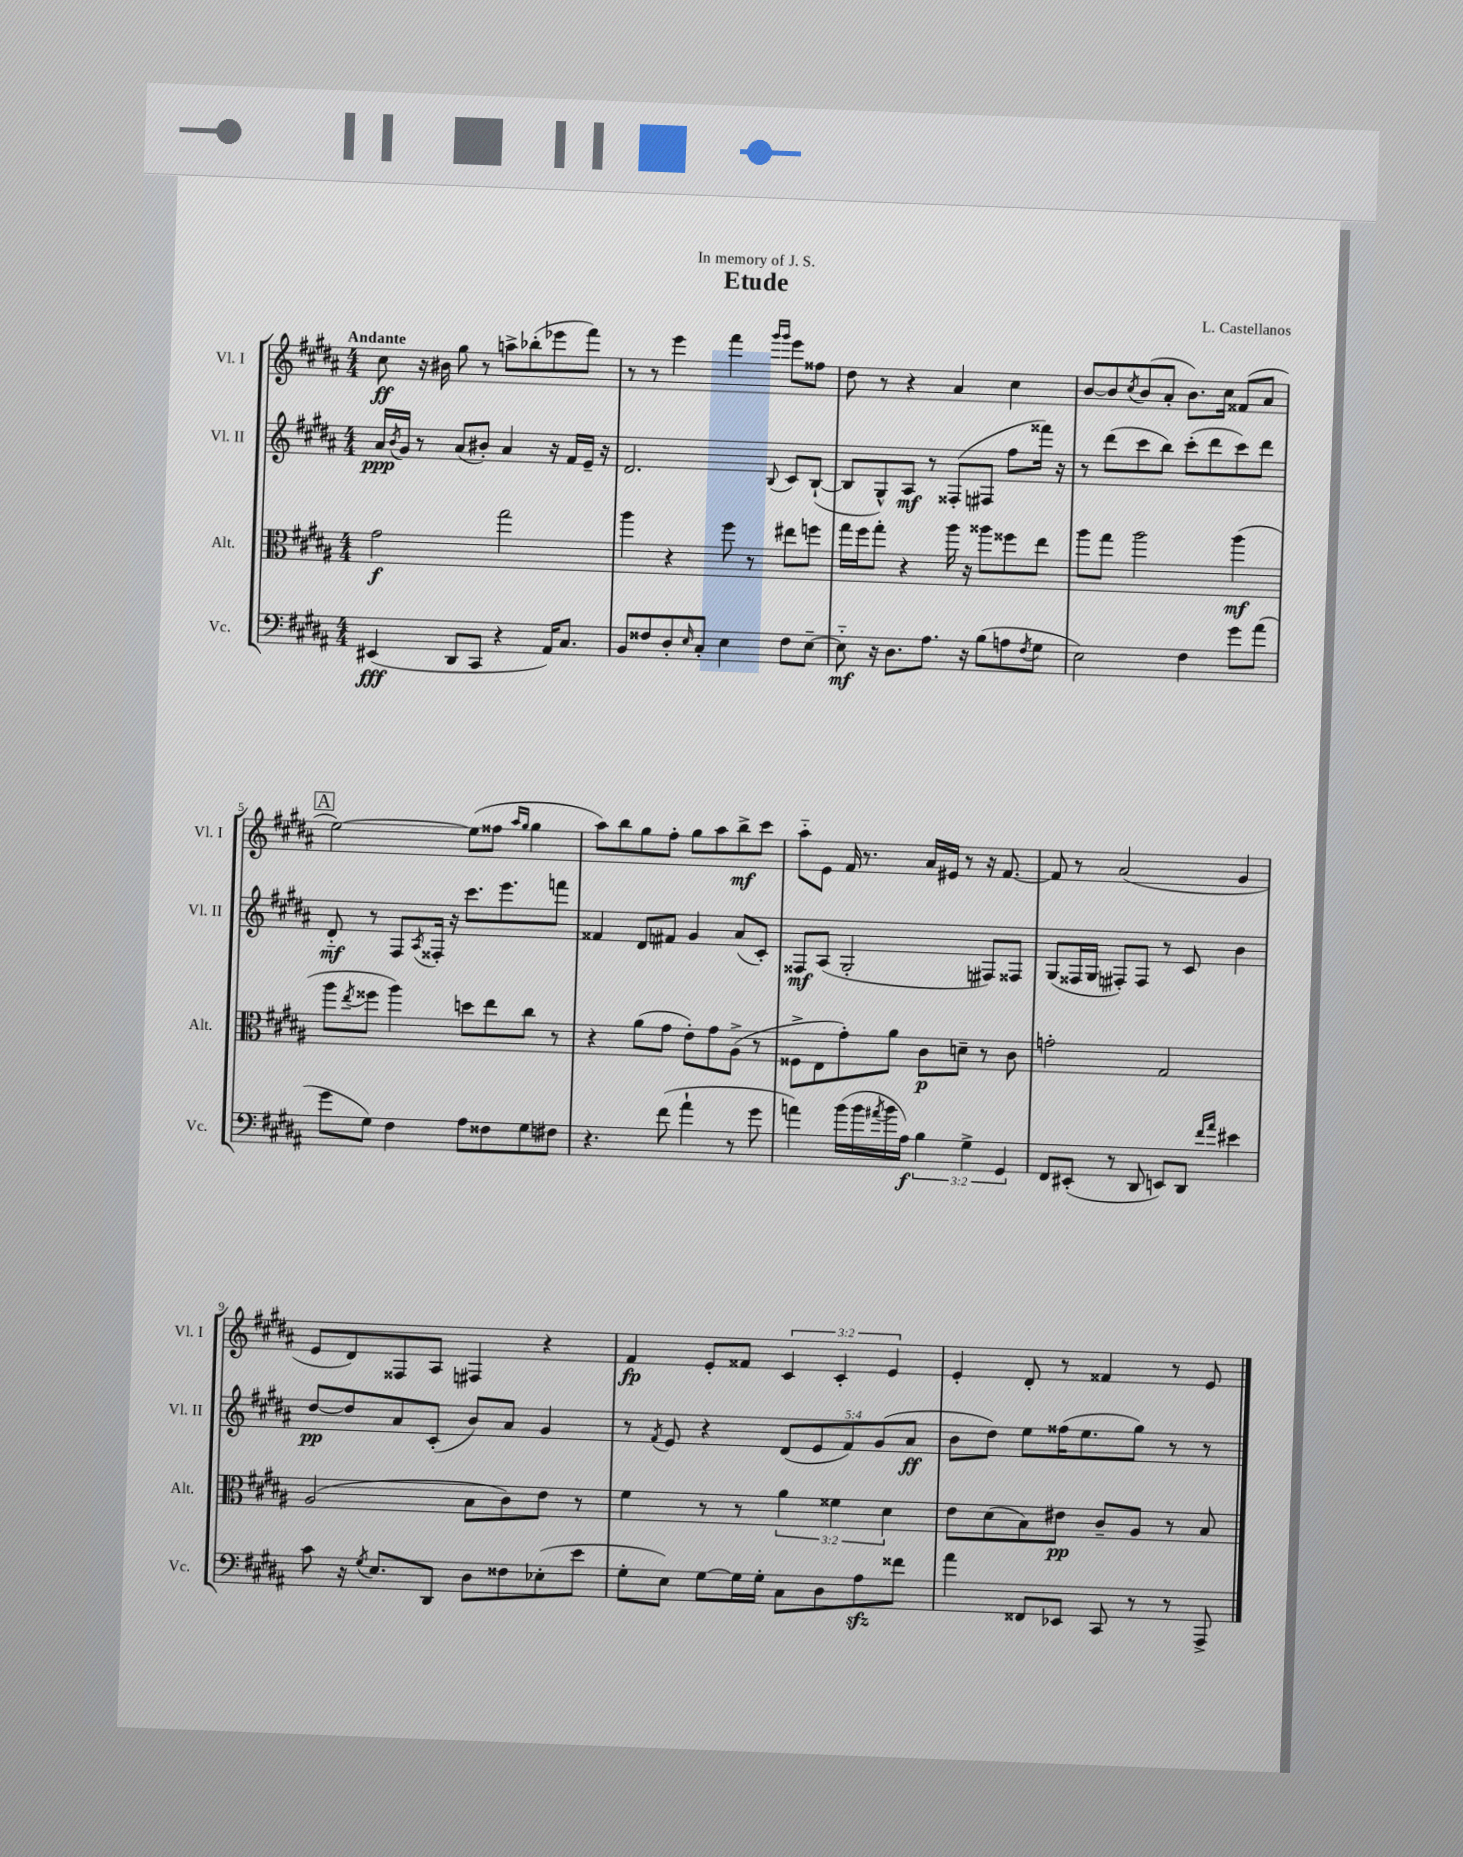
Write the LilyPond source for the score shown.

\header { title = "Etude" composer = "L. Castellanos" dedication = "In memory of J. S." }
<<
\new StaffGroup <<
\new Staff = "s0" \with { instrumentName = "Vl. I" shortInstrumentName = "Vl. I" } {
    \clef treble \key b \major \numericTimeSignature \time 4/4 \override Staff.TupletNumber.text = #tuplet-number::calc-fraction-text \tempo "Andante"
    cis''8\ff r16 bis'16 gis''8 r8 a''8-> bes''8-.( ees'''8 fis'''8) |
    r8 r8 e'''4 fis'''4 \grace { gis'''16 gis'''16 } e'''8 fisis''8 |
    dis''8 r8 r4 ais'4 cis''4 |
    b'8~ b'8 \acciaccatura { cis''8 } b'8( ais'8-. b'8.) cis''16 fisis'8( ais'8 |
    \mark \markup { \box "A" } e''2~) e''8( fisis''8 \grace { ais''16 gis''16 } gis''4 |
    ais''8) b''8 gis''8 fis''8-. gis''8 ais''8 b''8->\mf cis'''8 |
    ais''8-_ e'8 fis'16 r8. ais'16 eis'16 r8 r16 fis'8.~ |
    fis'8 r8 ais'2( gis'4 |
    e'8 dis'8) fisis8 ais8 fis4 r4 |
    fis'4\fp e'8-. fisis'8 \tuplet 3/2 { cis'4 cis'4-. e'4 } |
    e'4-. dis'8-. r8 fisis'4 r8 e'8 \bar "|." |
}
\new Staff = "s1" \with { instrumentName = "Vl. II" shortInstrumentName = "Vl. II" } {
    \clef treble \key b \major \numericTimeSignature \time 4/4 \override Staff.TupletNumber.text = #tuplet-number::calc-fraction-text
    ais'16\ppp \acciaccatura { b'8 } gis'16 r8 ais'8( bis'8-.) ais'4 r16 fis'16 e'16-- r16 |
    dis'2. \appoggiatura { b8 } cis'8 b8~-!( |
    b8 gis8-^) ais8\mf r8 fisis8-.( fis8 fis''8 fisis'''16) r16 |
    r8 dis'''8( cis'''8 b''8) cis'''8-.( dis'''8 cis'''8) dis'''8 |
    \mark \markup { \box "A" } dis'8-_\mf r8 fis8 \acciaccatura { ais8 } fisis16-. r16 cis'''8. e'''8. f'''8 |
    fisis'4 dis'8 fis'8 gis'4 ais'8( cis'8-.) |
    fisis8\mf ais8( gis2-. fis8) fisis8 |
    gis8( fisis16 gis16 fis8-.) fis8 r8 cis'8 b'4 |
    dis''8~\pp dis''8 ais'8 cis'8-.( b'8) ais'8 gis'4 |
    r8 \acciaccatura { fis'8 } e'8 r4 \tuplet 5/4 { dis'8( e'8 fis'8) gis'8( ais'8\ff } |
    b'8 dis''8) e''8 fisis''16( e''8. gis''8) r8 r8 \bar "|." |
}
\new Staff = "s2" \with { instrumentName = "Alt." shortInstrumentName = "Alt." } {
    \clef alto \key b \major \numericTimeSignature \time 4/4 \override Staff.TupletNumber.text = #tuplet-number::calc-fraction-text
    gis'2\f gis''2 |
    ais''4 r4 fis''8 r8 eis''8 f''8 |
    gis''16 fis''16 gis''8-. r4 ais''16 r16 aisis''8 fisis''8 e''8 |
    ais''8 gis''8 ais''2 ais''4\mf( |
    \mark \markup { \box "A" } ais''8 \acciaccatura { e''8 } fisis''8 ais''4) d''8 e''8 cis''8 r8 |
    r4 ais'8( gis'8 e'8-.) gis'8 ais8->( r8 |
    fisis8-> e8 gis'8-.) ais'8 cis'8\p d'8-- r8 cis'8 |
    g'2-. gis2 |
    ais2( b8 cis'8) e'8 r8 |
    fis'4 r8 r8 \tuplet 3/2 { ais'4 fisis'4 dis'4 } |
    e'8 dis'8( b8) eis'8\pp cis'8-- ais8 r8 b8 \bar "|." |
}
\new Staff = "s3" \with { instrumentName = "Vc." shortInstrumentName = "Vc." } {
    \clef bass \key b \major \numericTimeSignature \time 4/4 \override Staff.TupletNumber.text = #tuplet-number::calc-fraction-text
    eis,4\fff( dis,8 cis,8 r4 ais,16) cis8. |
    b,8 fisis8 dis8-. \grace { e16 } cis8-. e4 fisis8 e8~-- |
    e8-_\mf r16 dis8. ais8. r16 b8( a8 \acciaccatura { fis8 } gis8 |
    e2) fis4 gis'8 ais'8( |
    \mark \markup { \box "A" } gis'8 gis8) fis4 ais8 fisis8 gis8 fis8 |
    r4. fis'8( ais'4-! r8 gis'8 |
    a'4) b'16( b'16 \acciaccatura { ais'8 } b'16 ais16\f) \tuplet 3/2 { b4 gis4-> gis,4 } |
    fis,8 eis,8-.( r8 dis,8 e,8) dis,8 \grace { fis'16 ais'16 } eis'4 |
    cis'8 r16 \acciaccatura { gis8 } e8. dis,8 dis8 fisis8 ees8-.( e'8 |
    gis8-. e8) gis8~ gis16 gis16-. cis8 dis8 ais8\sfz fisis'8 |
    ais'4 fisis,8 ees,8 cis,8 r8 r8 ais,,8-> \bar "|." |
}
>>
>>
